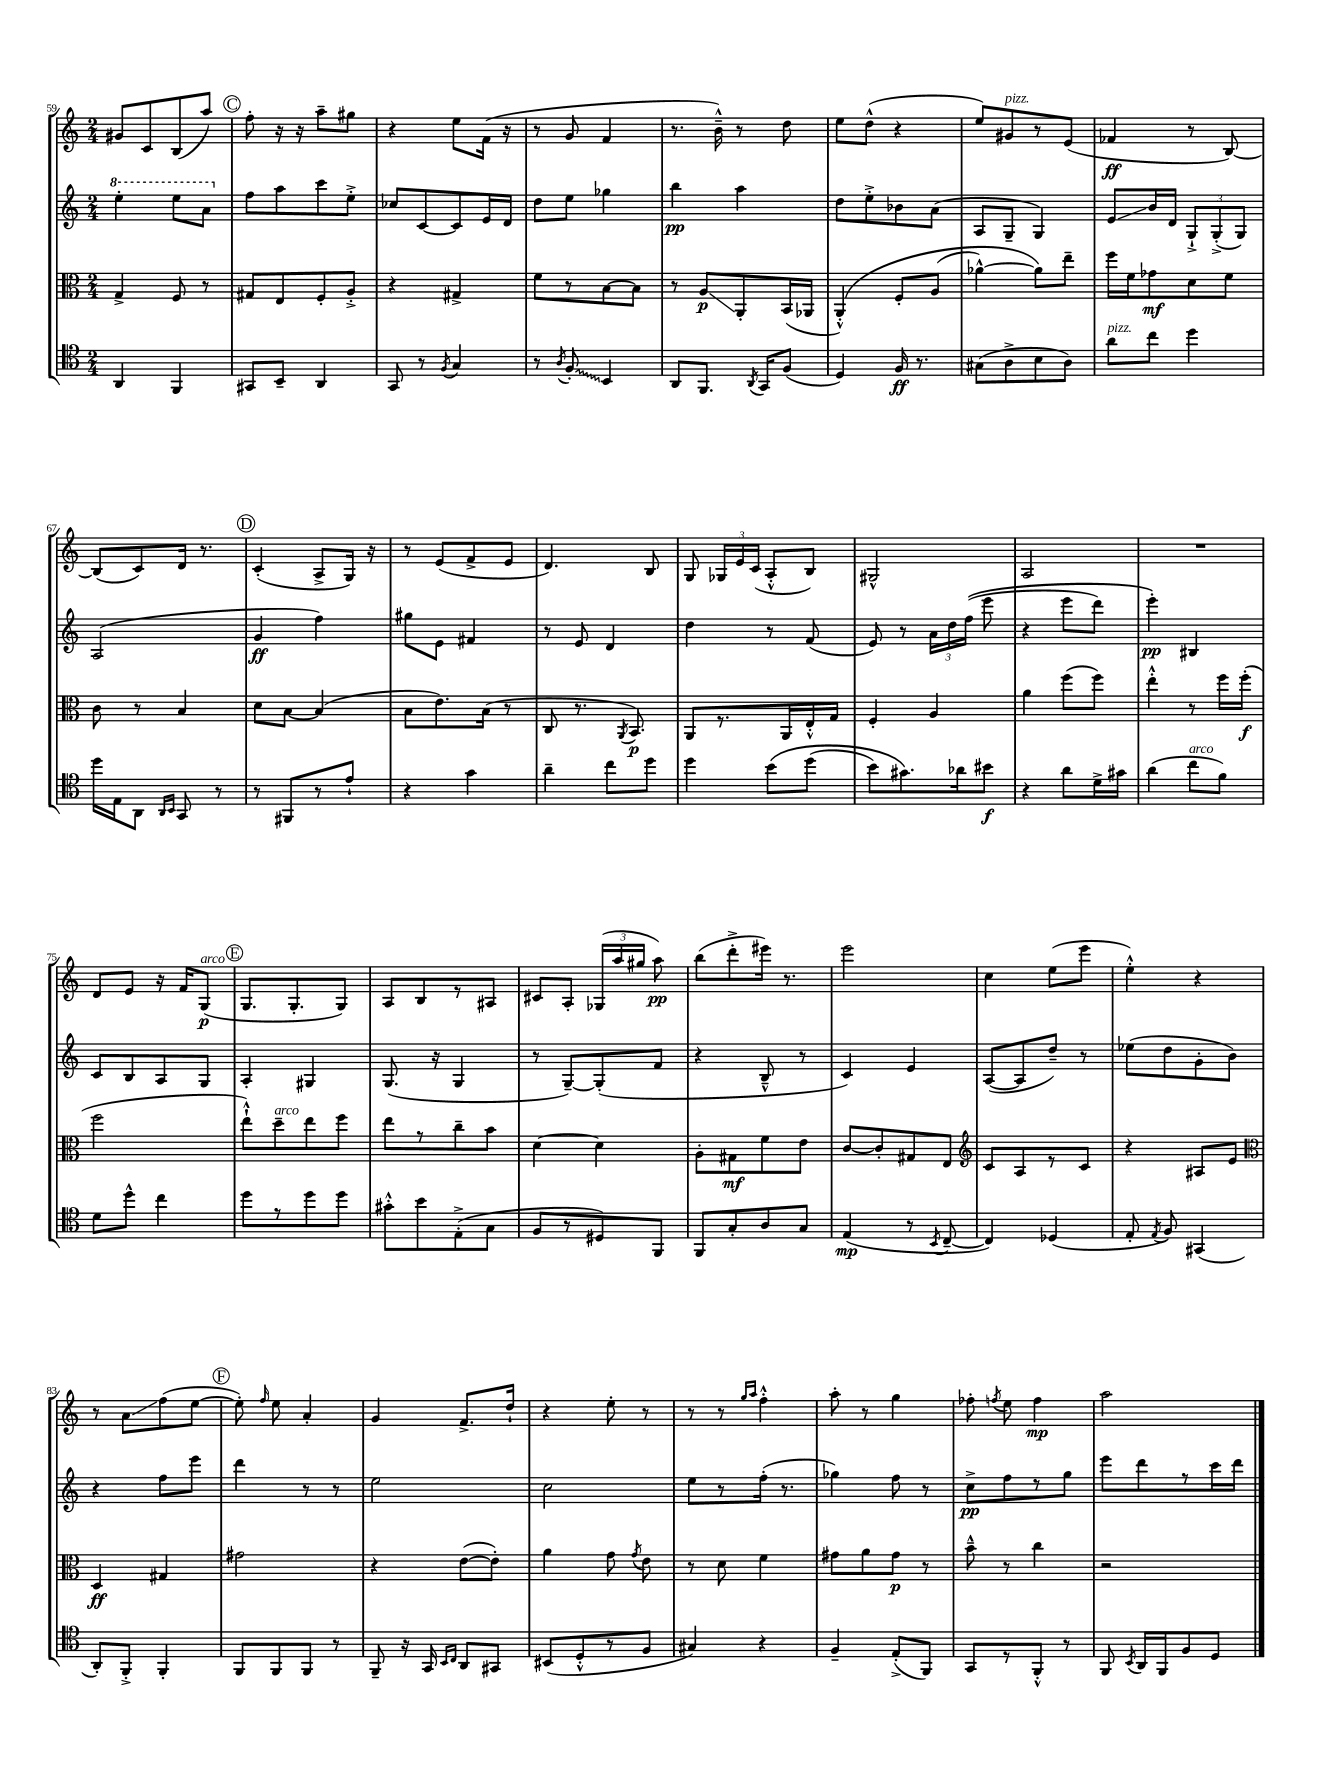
<<
\new StaffGroup <<
\new Staff = "s0" {
    \clef treble \key c \major \numericTimeSignature \time 2/4
    \autoBeamOff gis'8[ c'8 b8( a''8]) |
    \mark \markup { \circle "C" } f''8-. r16 r16 a''8[-- gis''8] |
    r4 e''8[ f'16]( r16 |
    r8 g'8 f'4 |
    r8. b'16---^) r8 d''8 |
    e''8[ d''8]-^( r4 |
    e''8[) gis'8^\markup { \italic "pizz." } r8 e'8]( |
    fes'4\ff r8 b8~) |
    b8[( c'8) d'16] r8. |
    \mark \markup { \circle "D" } c'4-.( a8[-> g16]) r16 |
    r8 e'8[( f'8-> e'8] |
    d'4.) b8 |
    g8 \tuplet 3/2 { ges16[ e'16 c'16]( } a8[-.-^ b8]) |
    gis2-^ |
    a2 |
    R2 |
    d'8[ e'8] r16 f'16[ g8]\p^\markup { \italic "arco" }( |
    \mark \markup { \circle "E" } g8.[ g8.-. g8]) |
    a8[ b8 r8 ais8] |
    cis'8[ a8]-. \tuplet 3/2 { ges16[( a''16 gis''16] } a''8\pp) |
    b''8[( d'''8-.-> eis'''16]) r8. |
    e'''2 |
    c''4 e''8[( e'''8] |
    e''4-.-^) r4 |
    r8 a'8[\glissando f''8( e''8]~ |
    \mark \markup { \circle "F" } e''8-.) \grace { f''16 } e''8 a'4-. |
    g'4 f'8.[-> d''16]-! |
    r4 e''8-. r8 |
    r8 r8 \grace { g''16[ a''16] } f''4-.-^ |
    a''8-. r8 g''4 |
    fes''8-. \acciaccatura { f''8 } e''8 f''4\mp |
    a''2 \bar "|." |
}
\new Staff = "s1" {
    \clef treble \key c \major \numericTimeSignature \time 2/4
    \autoBeamOff \ottava #1 e'''4-. e'''8[ a''8] \ottava #0 |
    \mark \markup { \circle "C" } f''8[ a''8 c'''8 e''8]-.-> |
    ces''8[ c'8~ c'8 e'16 d'16] |
    d''8[ e''8] ges''4 |
    b''4\pp a''4 |
    d''8[ e''8-.-> bes'8 a'8]( |
    a8[ g8]-- g4) |
    e'8[\glissando b'16 d'16] \tuplet 3/2 { g8[-!-> g8-.->( g8]) } |
    a2( |
    \mark \markup { \circle "D" } g'4\ff f''4) |
    gis''8[ e'8] fis'4 |
    r8 e'8 d'4 |
    d''4 r8 f'8( |
    e'8) r8 \tuplet 3/2 { a'16[ d''16 f''16](\( } e'''8 |
    r4 e'''8[ d'''8]) |
    e'''4-.\pp\) bis4 |
    c'8[ b8 a8 g8] |
    \mark \markup { \circle "E" } a4-. gis4 |
    g8.( r16 g4 |
    r8 g8[~--) g8-.( f'8] |
    r4 b8---^ r8 |
    c'4) e'4 |
    a8[~( a8 d''8]--) r8 |
    ees''8[( d''8 g'8-. b'8]) |
    r4 f''8[ e'''8] |
    \mark \markup { \circle "F" } d'''4 r8 r8 |
    e''2 |
    c''2 |
    e''8[ r8 f''16]-.( r8. |
    ges''4) f''8 r8 |
    c''8[->\pp f''8 r8 g''8] |
    e'''8[ d'''8 r8 c'''16 d'''16] \bar "|." |
}
\new Staff = "s2" {
    \clef alto \key c \major \numericTimeSignature \time 2/4
    \autoBeamOff g4-> f8 r8 |
    \mark \markup { \circle "C" } gis8[ e8 f8-. a8]-.-> |
    r4 gis4-> |
    f'8[ r8 b8~ b8] |
    r8 a8[\glissando\p a,8-. b,16( aes,16] |
    a,4-.-^)\( f8[-. a8]( |
    aes'4~-^) aes'8[\) e''8]-- |
    f''16[ f'16 ges'8\mf d'8 f'8] |
    c'8 r8 b4 |
    \mark \markup { \circle "D" } d'8[ b8]~ b4( |
    b8[ e'8.) b16]( r8 |
    c8 r8. \acciaccatura { a,8 } b,8.\p) |
    a,8[ r8. a,16 e16-.-^ g16] |
    f4-. a4 |
    a'4 f''8[( f''8]) |
    e''4-.-^ r8 f''16[ f''16]-.\f( |
    f''2 |
    \mark \markup { \circle "E" } e''8[-!-^) d''8--^\markup { \italic "arco" } e''8 f''8] |
    e''8[ r8 c''8-- b'8] |
    d'4~ d'4 |
    a8[-. gis8\mf f'8 e'8] |
    c'8[~ c'8-. gis8 e8] |
    \clef treble c'8[ a8 r8 c'8] |
    r4 ais8[ e'8] |
    \clef alto d4\ff gis4 |
    \mark \markup { \circle "F" } gis'2 |
    r4 e'8[~( e'8]-.) |
    a'4 g'8 \acciaccatura { g'8 } e'8 |
    r8 d'8 f'4 |
    gis'8[ a'8 gis'8]\p r8 |
    b'8---^ r8 c''4 |
    r2 \bar "|." |
}
\new Staff = "s3" {
    \clef tenor \key c \major \numericTimeSignature \time 2/4
    \autoBeamOff a,4 f,4 |
    \mark \markup { \circle "C" } gis,8[ b,8]-- a,4 |
    g,8 r8 \acciaccatura { f8 } g4 |
    r8 \acciaccatura { a8 } \once \override Glissando.style = #'zigzag f8-.\glissando b,4 |
    a,8[ f,8.] \acciaccatura { a,8 } g,16[ f8]( |
    d4) f16\ff r8. |
    gis8[( a8-> b8 a8]) |
    a'8[^\markup { \italic "pizz." } c''8] d''4 |
    d''16[ e16 a,8] \grace { a,16[ b,16] } g,8 r8 |
    \mark \markup { \circle "D" } r8 fis,8[ r8 e'8]-! |
    r4 g'4 |
    a'4-- c''8[ d''8] |
    d''4 b'8[\( d''8]( |
    b'8[) gis'8.\) aes'16 bis'8]\f |
    r4 a'8[ d'16-> gis'16] |
    a'4( c''8[^\markup { \italic "arco" } f'8]) |
    d'8[ d''8]-^ c''4 |
    \mark \markup { \circle "E" } d''8[ r8 d''8 d''8] |
    gis'8[-.-^ b'8 e8-.->( g8] |
    f8[ r8 dis8) f,8] |
    f,8[ g8-. a8 g8] |
    e4\mp( r8 \acciaccatura { b,8 } c8~-- |
    c4) des4( |
    e8-. \acciaccatura { e8 } f8) gis,4( |
    a,8[-.) f,8]-.-> f,4-. |
    \mark \markup { \circle "F" } f,8[ f,8 f,8] r8 |
    f,8-- r16 g,16 \grace { b,16[ c16] } a,8[ gis,8] |
    bis,8[( d8-.-^ r8 f8] |
    gis4) r4 |
    f4-- e8[-.->( f,8]) |
    g,8[ r8 f,8]-.-^ r8 |
    f,8 \acciaccatura { b,8 } a,16[ f,16 f8 d8] \bar "|." |
}
>>
>>
\layout { \context { \Score currentBarNumber = #59 } }
